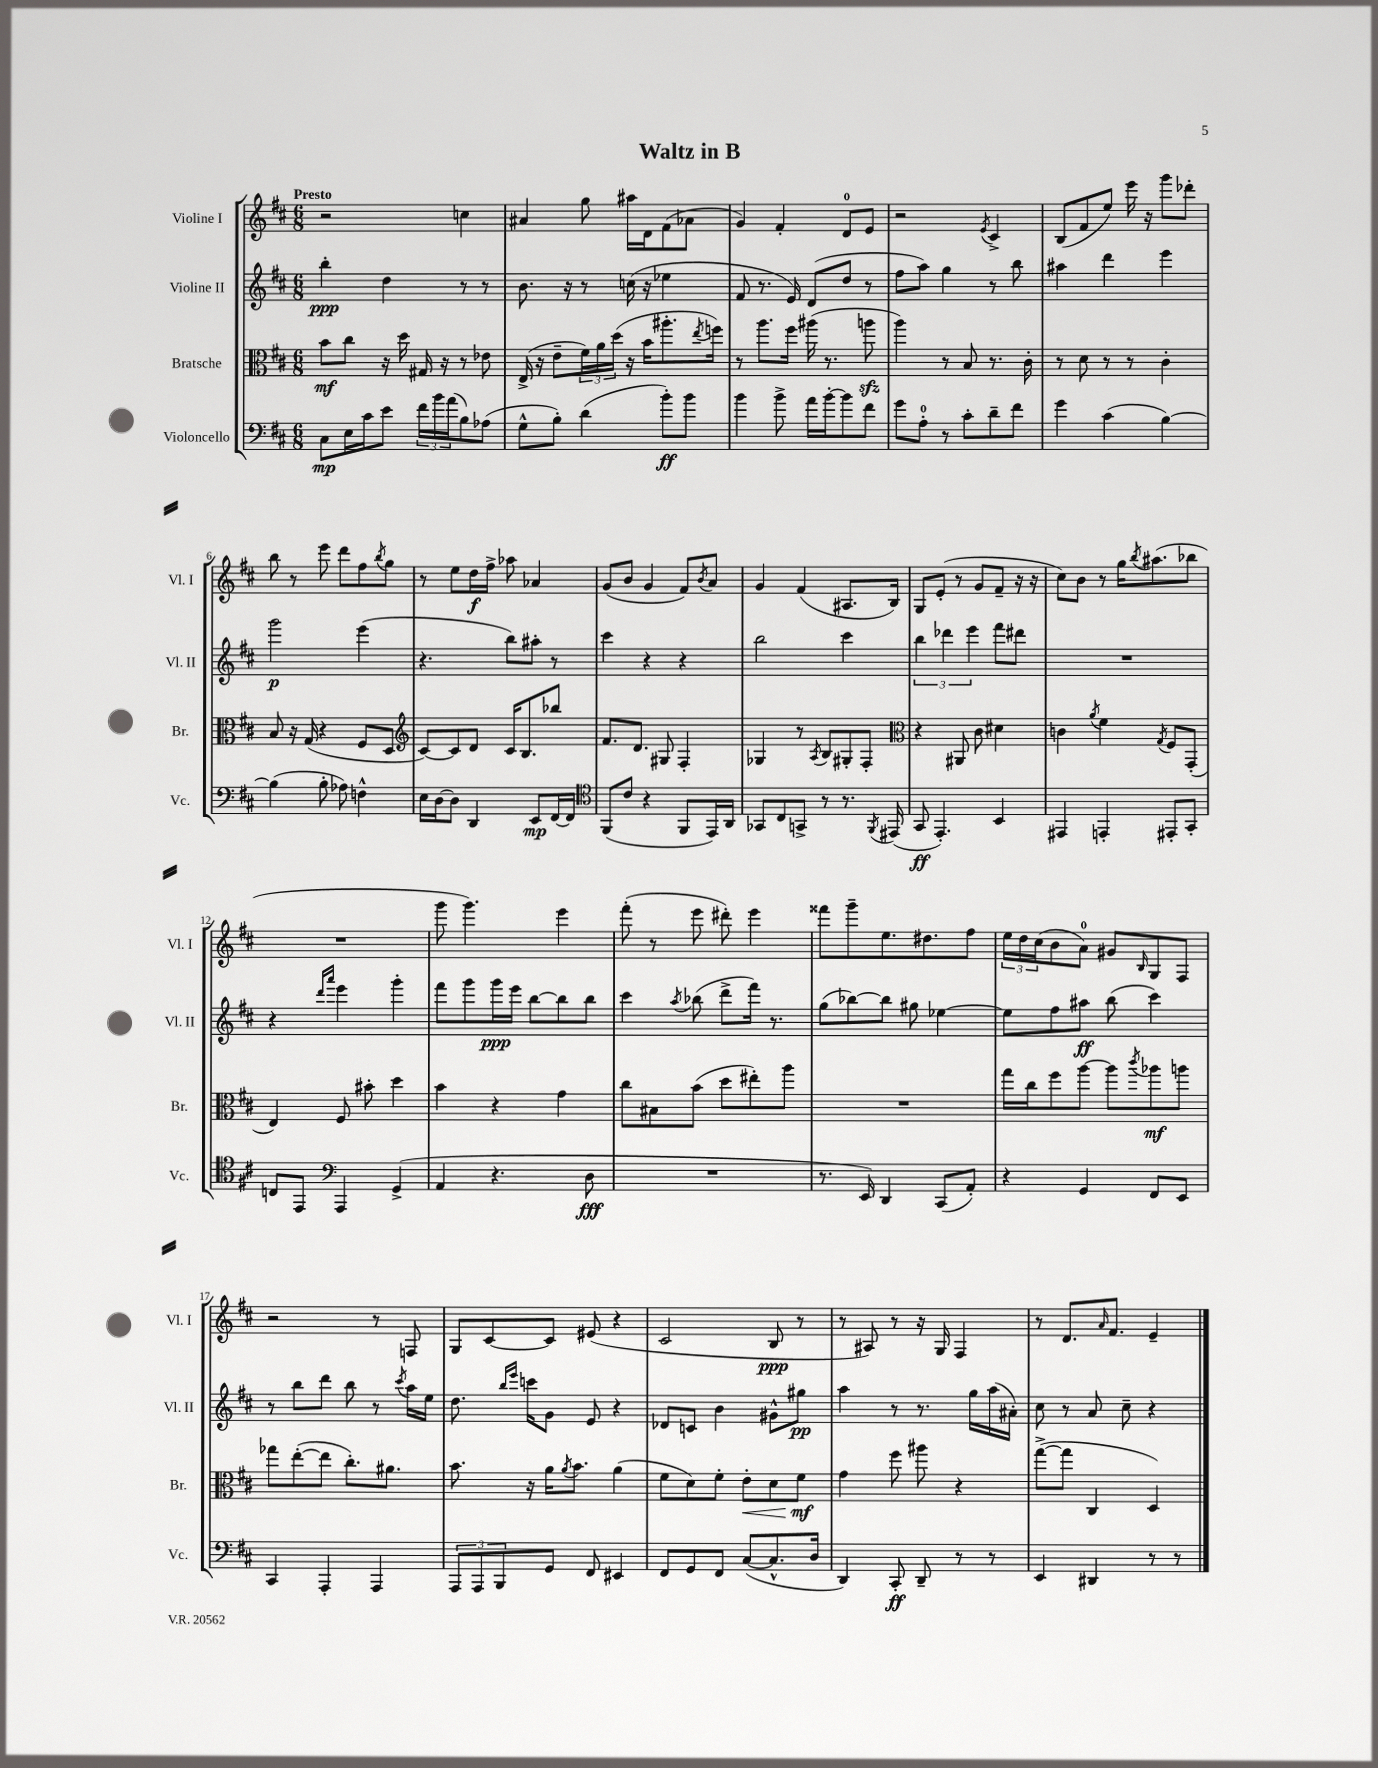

**kern	**kern	**kern	**kern
*staff4	*staff3	*staff2	*staff1
*clefF4	*clefC3	*clefG2	*clefG2
*k[f#c#]	*k[f#c#]	*k[f#c#]	*k[f#c#]
*M6/8	*M6/8	*M6/8	*M6/8
8C#\L	8b\L	4bb'\	2r
16E\L	8cc#\J	.	.
16c#\J	.	.	.
8e\J	16r	4dd\	.
.	16dd\	.	.
24f#\LL	16G#/	.	.
24b\	.	.	.
.	16r	.	.
(24a\J	.	.	.
8B\)	8r	8r	4cc\
(8A-\J	8e-\	8r	.
=	=	=	=
8G^^\L	(16E^/	8.b\	4a#/
.	16r	.	.
8B'\J)	8e~\L	.	.
.	.	16r	.
(4d\	24f#\L)	8r	8gg\
.	24a\	.	.
.	(24dd\JJ	.	.
.	16r	(16cc\	16aa#\LL
.	16b\LK	16r	16d\J
8b'\L)	8.aa#'\	4ee-\	(8f#\
8b\J	.	.	8a-\J
.	8qee/	.	.
.	16ff\Jk)	.	.
=	=	=	=
4b\	8r	8f#/	4g/)
.	8.aa\L	8.r	.
8b^\	.	.	4f#'/
.	16ff#\Jk	16e/)	.
16a\LL	(16aa#\	(8d/L	.
[16b'\J	8.r	.	.
8b\]	.	8dd/J	8d/L
8f#\J	8aa\	8r	8e/J
=	=	=	=
8g\L	4aa\)	8ff#\L	2r
8A'\J	.	8aa\J)	.
8r	8r	4gg\	.
8c#'\L	8B/	.	.
.	.	.	8qe/
8d~\	8.r	8r	4c#^/
8f#\J	.	8bb\	.
.	16c#'\	.	.
=	=	=	=
4g\	8r	4aa#\	(8B/L
.	8d\	.	8f#/
(4c#\	8r	4ddd\	8ee/J)
.	8r	.	16eee\
.	.	.	16r
[4B\)	4c#'\	4eee\	8ggg\L
.	.	.	8ddd-'\J
=	=	=	=
(4B\]	8B/	2ggg\	8bb\
.	16r	.	8r
.	(16G/	.	.
8B'\	4r	.	8eee\
8A-\)	.	.	8ddd\L
4F^^\	8F#/L	(4eee\	8ff#\
.	.	.	8qbb/
.	8D/J	.	8gg\J
=	=	=	=
*	*clefG2	*	*
16E\LL	[8c#/L)	4.r	8r
[16D\J	.	.	.
8D\]J	8c#/]	.	8ee\L
4DD/	8d/J	.	16dd\L
.	.	.	16ff#^\JJ
.	16c#/LK	8bb\L)	8aa-\
.	8.B/	.	.
8EE/L	.	8aa#'\J	4a-/
[16FF#/L	8bb-/J	8r	.
16FF#/]JJ	.	.	.
=	=	=	=
*clefC4	*	*	*
(8FF#/L	8.f#/L	4ccc#\	(8g/L
8c#/J	.	.	8b/J
.	8.d/J	.	.
4r	.	4r	4g/
.	8G#/	.	.
8FF#/L	4F#'/	4r	8f#/L)
.	.	.	8qb/
16EE/L)	.	.	8a/J
16AA/JJ	.	.	.
=	=	=	=
8GG-/L	4G-/	2bb\	4g/
8C#/	.	.	.
8GG^/J	8r	.	(4f#/
.	8qA/	.	.
8r	8B/L	.	.
8.r	8G#'/	4ccc#\	8.A#/L
.	8F#'/J	.	.
8qFF#/	.	.	.
(16EE#/	.	.	16B/Jk)
=	=	=	=
*	*clefC3	*	*
8GG/	4r	6bb\	8G/L
4.EE'/)	.	.	(8e'/J
.	.	6ddd-\	.
.	8AA#/	.	8r
.	.	6eee\	.
.	8c#\	.	8g/L
4BB/	4d#\	8fff#\L	8f#~/J
.	.	8ddd#\J	16r
.	.	.	16r
=	=	=	=
4EE#/	4c\	2.r	8cc#\L)
.	.	.	8b\J
.	8qa/	.	.
4EE'/	4f#\	.	8r
.	.	.	16gg\LK
.	.	.	8qbb/
.	.	.	(8.aa#\
.	8qG/	.	.
8EE#'/L	8F#/L	.	.
8GG'/J	(8GG'/J	.	8bb-\J
=	=	=	=
8C/L	4E/)	4r	2.r
8EE/J	.	.	.
*clefF4	*	*	*
.	.	16qqddd/LL	.
.	.	16qqaaa/JJ	.
4AAA/	8F#/	4eee\	.
.	8b#'\	.	.
(4GG^/	4dd\	4ggg'\	.
=	=	=	=
4AA/	4b\	8fff#\L	8ggg\
.	.	8ggg\	4.ggg\)
4.r	4r	16ggg\L	.
.	.	16eee\JJ	.
.	.	[8bb\L	.
.	4g\	8bb\]	4eee\
8D\	.	8bb\J	.
=	=	=	=
2.r	8cc#\L	4ccc#\	(8fff#'\
.	8B#\	.	8r
.	.	8qaa/	.
.	(8b\J	(8bb-\	8eee\
.	8dd\L	8ddd^\L	8ddd#'\)
.	8ee#'\)	16fff#\Jk)	4eee\
.	.	8.r	.
.	8aa\J	.	.
=	=	=	=
8.r	2.r	(8gg\L	8fff##\L
.	.	[8bb-\)	8ggg~\
16EE/)	.	.	.
4DD/	.	8bb-\]J	8.ee\
.	.	8gg#\	.
.	.	.	8.dd#\
(8CC#/L	.	[4ee-\	.
8AA'/J)	.	.	8ff#\J
=	=	=	=
4r	16gg\LL	8ee-\]L	24ee\LL
.	.	.	24dd\
.	16cc#\J	.	.
.	.	.	(24cc#\J
.	8ff#\	8ff#\	8b\
4GG/	[8aa\J	8aa#\J	8a\J)
.	8aa\]L	(8bb\	8g#/L
.	8qccc#/	.	16qqB/
8FF#/L	8aa-\	4ccc#\)	8G/
8EE/J	8aa\J	.	8F#/J
=	=	=	=
4CC#/	8gg-\L	8r	2r
.	([8ee'\	8bb\L	.
4AAA'/	8ee\]J	8ddd\J	.
.	8.cc#'\L)	8bb\	.
4AAA/	.	8r	8r
.	8.a#\J	.	.
.	.	8qccc#/	.
.	.	16aa\LL	8F/
.	.	16ee\JJ	.
=	=	=	=
12AAA/L	8.b\	8.dd\	8G/L
12AAA/	.	.	.
.	.	.	[8c#/
12BBB/	.	.	.
.	.	16qqbb/LL	.
.	.	16qqeee/JJ	.
.	16r	16ccc\LK	.
8GG/J	16a\LK	8g\J	8c#/]J
.	8qa/	.	.
.	8.b\J	.	.
8FF#/	.	8e/	(8e#/
4EE#/	(4a\	4r	4r
=	=	=	=
8FF#/L	8f#\L	8d-/L	2c#/
8GG/	8d\)	8c/J	.
8FF#/J	8f#'\J	4b\	.
([8C#/L	8e'\L	.	.
8.C#^^/]	8d\	8g#^^\L	8B/
.	8f#\J	8gg#\J	8r
16D/Jk	.	.	.
=	=	=	=
4DD/)	4g\	4aa\	8r
.	.	.	8A#/)
8CC#'/	8ff#\	8r	8r
8DD~/	8aa#\	8.r	16r
.	.	.	16G/
8r	4r	.	4F#/
.	.	16gg\LL	.
8r	.	(16aa\	.
.	.	16a#'\JJ)	.
=	=	=	=
4EE/	([8gg^\L	8cc#\	8r
.	8gg\]J	8r	8.d/L
4DD#/	4C#/	8a/	.
.	.	.	16qqa/
.	.	.	8.f#/J
.	.	8cc#~\	.
8r	4D/)	4r	4e~/
8r	.	.	.
==	==	==	==
*-	*-	*-	*-
